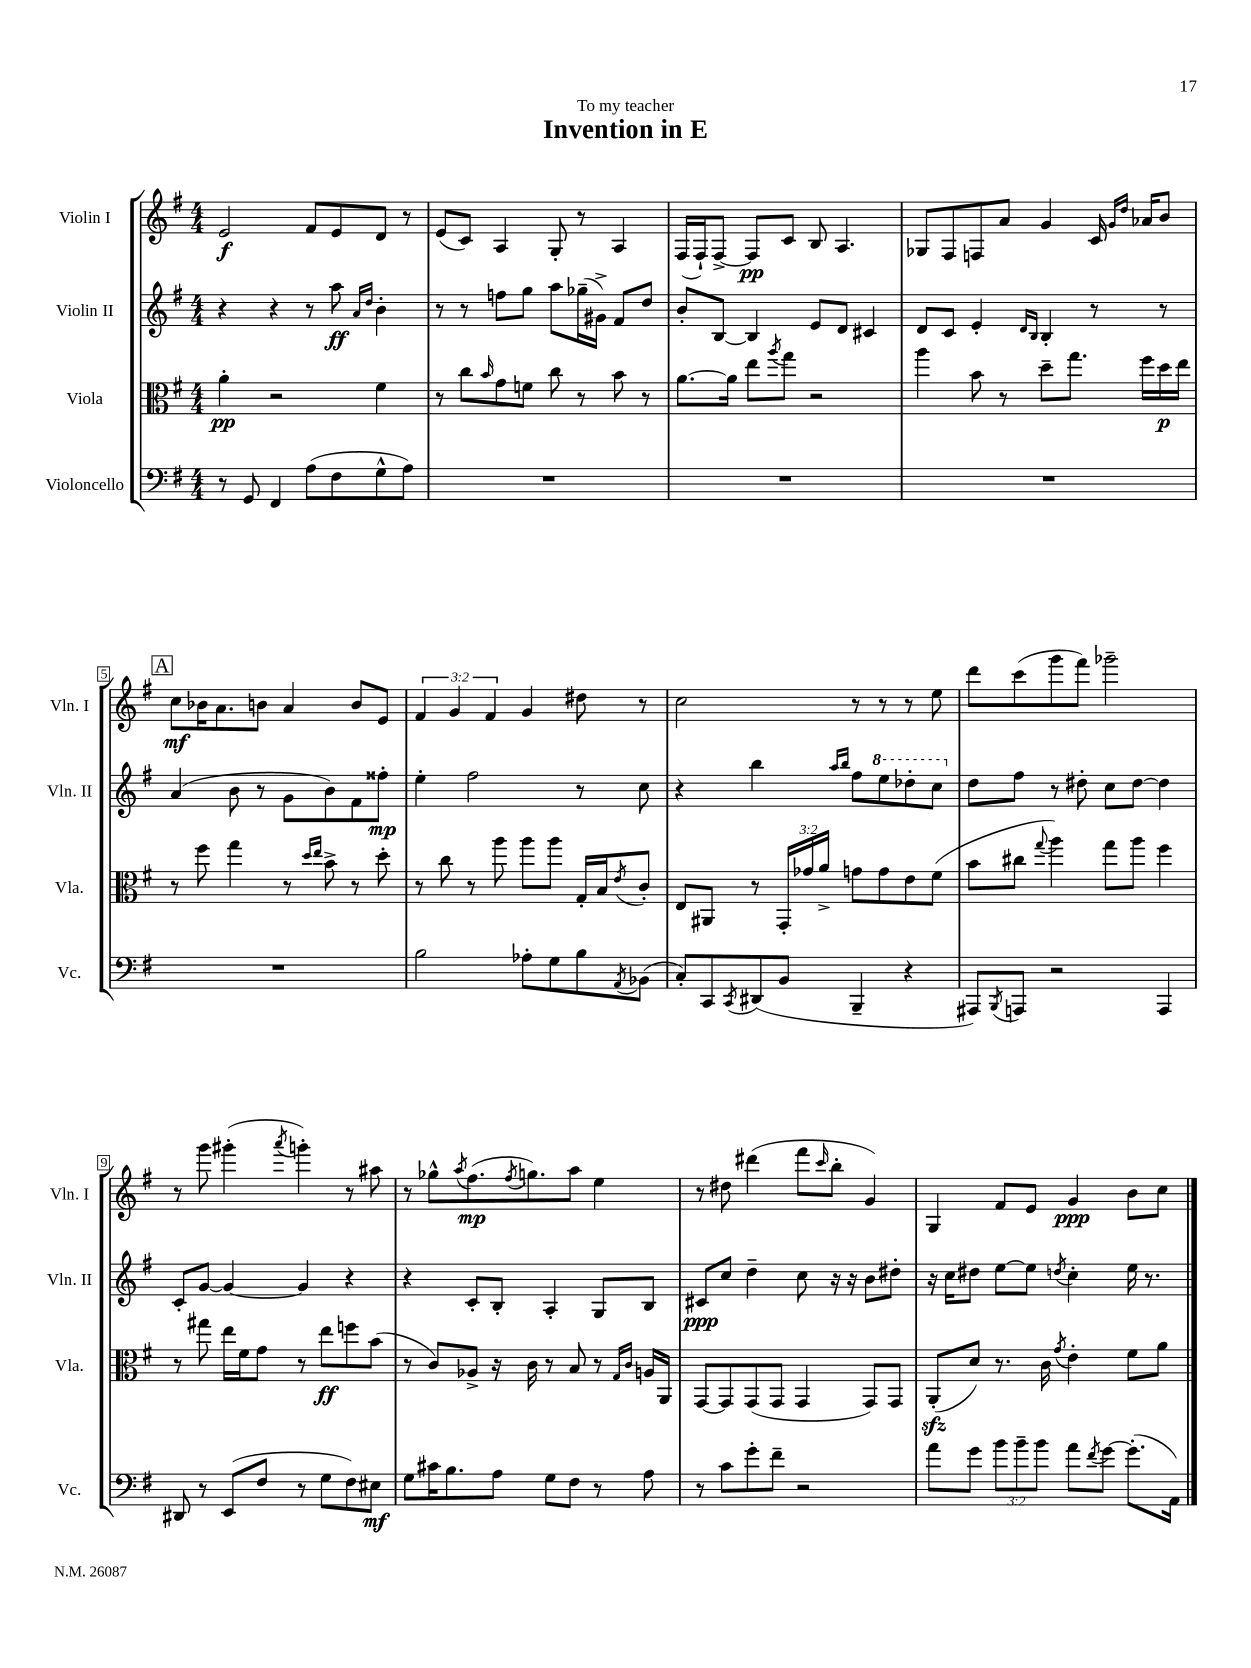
\header { title = "Invention in E" dedication = "To my teacher" }
<<
\new StaffGroup <<
\new Staff = "s0" \with { instrumentName = "Violin I" shortInstrumentName = "Vln. I" } {
    \clef treble \key g \major \numericTimeSignature \time 4/4 \override Staff.TupletNumber.text = #tuplet-number::calc-fraction-text
    e'2\f fis'8 e'8 d'8 r8 |
    e'8( c'8) a4 g8-. r8 a4 |
    fis16( fis16-!) fis8~-> fis8\pp c'8 b8 a4. |
    ges8 fis8 f8 a'8 g'4 c'16 \grace { g'16 d''16 } aes'16 b'8 |
    \mark \markup { \box "A" } c''8\mf bes'16 a'8. b'8 a'4 b'8 e'8 |
    \tuplet 3/2 { fis'4 g'4 fis'4 } g'4 dis''8 r8 |
    c''2 r8 r8 r8 e''8 |
    d'''8 c'''8( g'''8 fis'''8) ges'''2-- |
    r8 g'''8 gis'''4-.( \acciaccatura { a'''8 } g'''4-.) r8 ais''8 |
    r8 ges''8-^ \acciaccatura { a''8 } fis''8.\mp( \acciaccatura { fis''8 } g''8.) a''8 e''4 |
    r8 dis''8 dis'''4( fis'''8 \grace { c'''16 } b''8-. g'4) |
    g4 fis'8 e'8 g'4\ppp b'8 c''8 \bar "|." |
}
\new Staff = "s1" \with { instrumentName = "Violin II" shortInstrumentName = "Vln. II" } {
    \clef treble \key g \major \numericTimeSignature \time 4/4
    r4 r4 r8 a''8\ff \grace { a'16 d''16 } b'4-. |
    r8 r8 f''8 g''8 a''8 ges''16--( gis'16->) fis'8 d''8 |
    b'8-. b8~ b4 e'8 d'8 cis'4 |
    d'8 c'8 e'4-. \grace { d'16 b16 } b4-. r8 r8 |
    \mark \markup { \box "A" } a'4( b'8 r8 g'8 b'8) fis'8 fisis''8-.\mp |
    e''4-. fis''2 r8 c''8 |
    r4 b''4 \grace { a''16 b''16 } fis''8 \ottava #1 e'''8 des'''8-. c'''8 \ottava #0 |
    d''8 fis''8 r8 dis''8-. c''8 dis''8~ dis''4 |
    c'8-. g'8~ g'4~ g'4 r4 |
    r4 c'8-. b8-. a4-. g8 b8 |
    cis'8\ppp c''8 d''4-- c''8 r16 r16 b'8 dis''8-. |
    r16 c''16 dis''8 e''8~ e''8 \acciaccatura { d''8 } c''4-. e''16 r8. \bar "|." |
}
\new Staff = "s2" \with { instrumentName = "Viola" shortInstrumentName = "Vla." } {
    \clef alto \key g \major \numericTimeSignature \time 4/4 \override Staff.TupletNumber.text = #tuplet-number::calc-fraction-text
    a'4-.\pp r2 fis'4 |
    r8 c''8 \grace { b'16 } g'8 f'8 c''8 r8 b'8 r8 |
    a'8.~ a'16 e''8 \acciaccatura { a''8 } g''8 r2 |
    a''4 b'8 r8 d''8-- g''8. fis''16 d''16\p e''16 |
    \mark \markup { \box "A" } r8 fis''8 g''4 r8 \grace { d''16 e''16 } b'8-> r8 d''8-. |
    r8 c''8 r8 a''8 a''8 a''8 g16-. b16 \acciaccatura { e'8 } c'8-. |
    e8 ais,8 r8 \tuplet 3/2 { g,16-. ges'16 a'16-> } g'8 g'8 e'8 fis'8( |
    b'8 cis''8 \appoggiatura { g''8 } a''4) g''8 a''8 fis''4 |
    r8 gis''8 e''16 fis'16 g'8 r8 e''8\ff f''8 b'8( |
    r8 c'8) aes8-> r16 c'16 r8 b8 r8 \grace { g16 c'16 } a16 a,16 |
    g,8~ g,8 g,8( g,8 g,4 g,8) g,8 |
    a,8-.\sfz( d'8) r8. c'16 \acciaccatura { g'8 } e'4-. fis'8 a'8 \bar "|." |
}
\new Staff = "s3" \with { instrumentName = "Violoncello" shortInstrumentName = "Vc." } {
    \clef bass \key g \major \numericTimeSignature \time 4/4 \override Staff.TupletNumber.text = #tuplet-number::calc-fraction-text
    r8 g,8 fis,4 a8( fis8 g8-^ a8) |
    R1 |
    R1 |
    R1 |
    \mark \markup { \box "A" } R1 |
    b2 aes8-. g8 b8 \acciaccatura { a,8 } bes,8( |
    c8-.) c,8 \acciaccatura { c,8 } dis,8( b,8 b,,4-- r4 |
    ais,,8) \acciaccatura { b,,8 } a,,8 r2 a,,4 |
    dis,8 r8 e,8( fis8 r8 g8 fis8) eis8\mf |
    g8 cis'16 b8. a8 g8 fis8 r8 a8 |
    r8 c'8 g'8-. fis'8-- r2 |
    a'8 g'8 \tuplet 3/2 { b'8 b'8-- b'8 } a'8 \acciaccatura { fis'8 } g'8~ g'8.-.( a,16) \bar "|." |
}
>>
>>
\layout { \context { \Score \override BarNumber.stencil = #(make-stencil-boxer 0.1 0.3 ly:text-interface::print) } }
